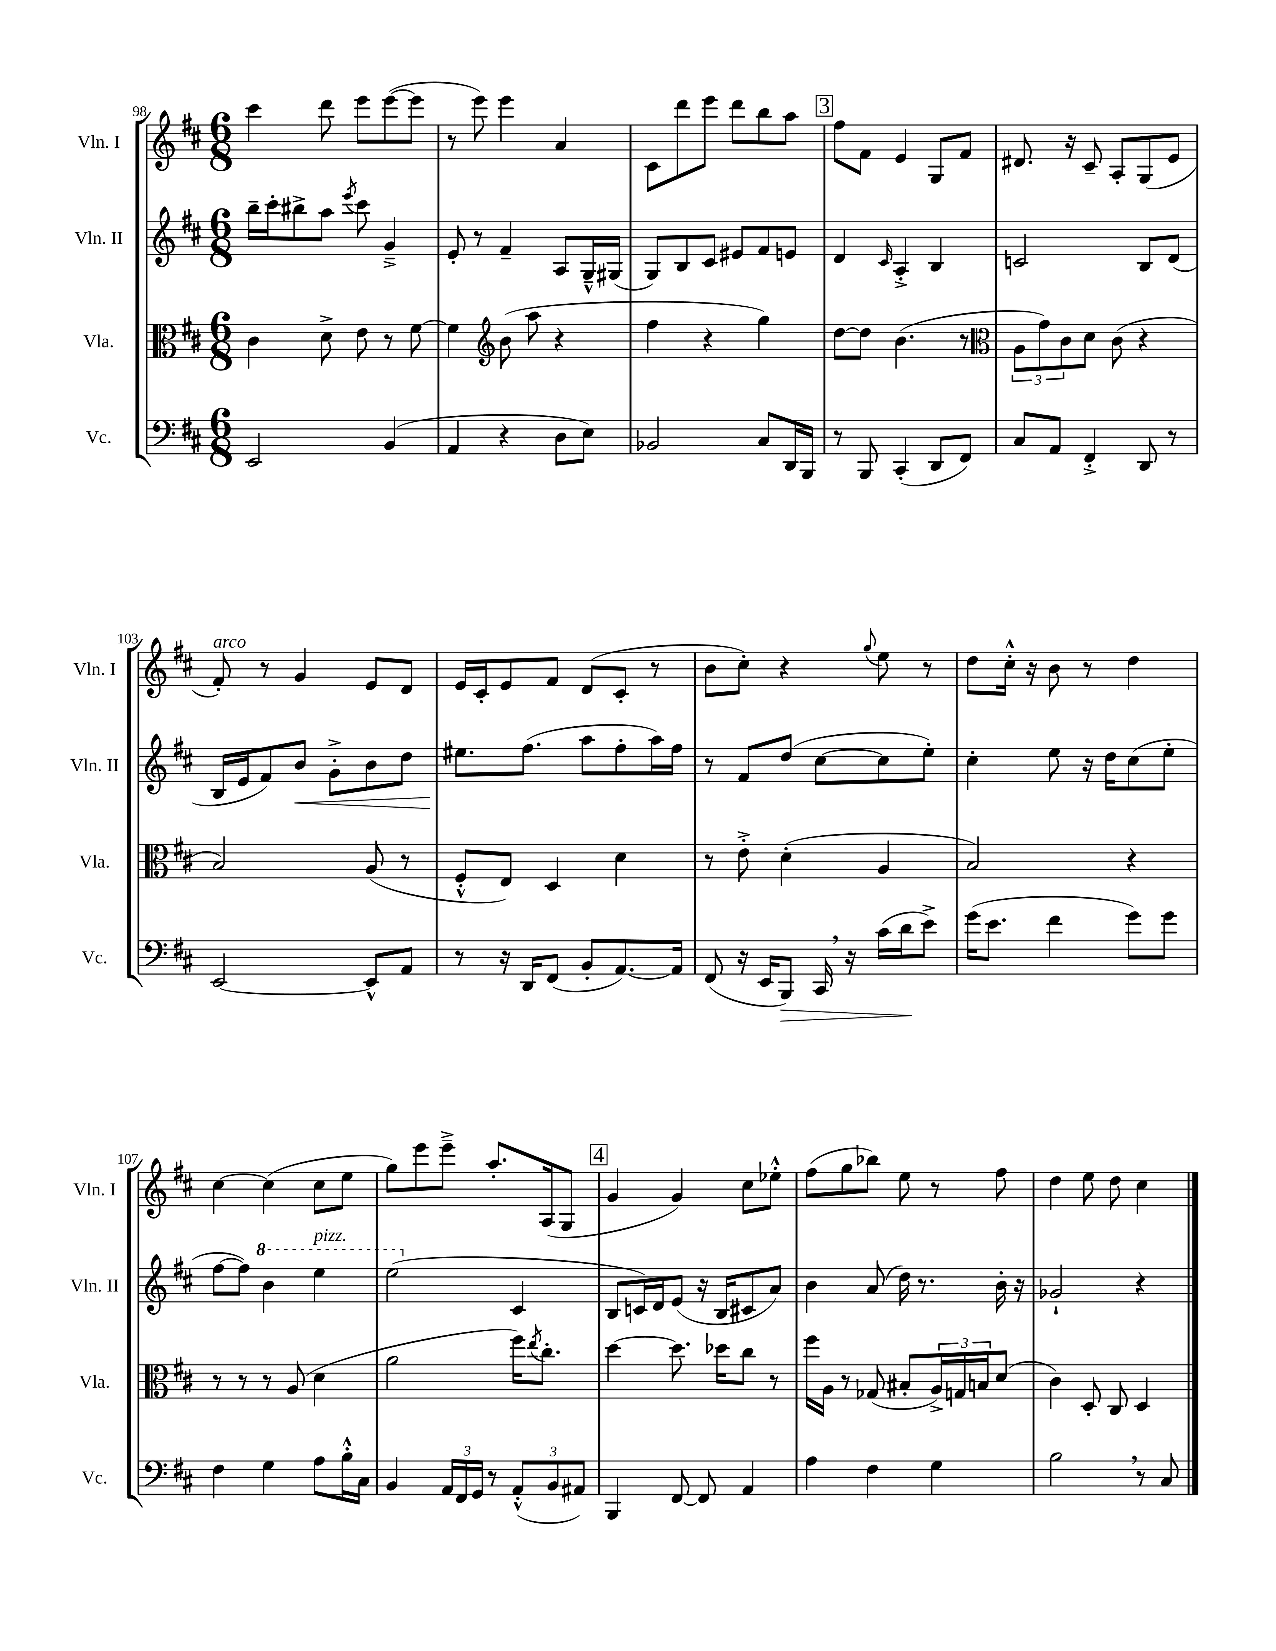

**kern	**kern	**kern	**kern
*staff4	*staff3	*staff2	*staff1
*clefF4	*clefC3	*clefG2	*clefG2
*k[f#c#]	*k[f#c#]	*k[f#c#]	*k[f#c#]
*M6/8	*M6/8	*M6/8	*M6/8
2EE	4c#	16bb~	4ccc#
.	.	16ccc#'	.
.	.	8bb#^	.
.	8d^	8aa	8ddd
.	.	8qeee	.
.	8e	8ccc#	8eee
(4BB	8r	4g~^	([8eee
.	[8f#	.	8eee]
=	=	=	=
4AA	4f#]	8e'	8r
.	.	8r	8eee)
*	*clefG2	*	*
4r	(8b	4f#~	4eee
.	8aa	.	.
8D	4r	8A	4a
8E)	.	16G~^^	.
.	.	(16G#	.
=	=	=	=
2BB-	4ff#	8G)	8c#
.	.	8B	8ddd
.	4r	8c#	8eee
.	.	8e#	8ddd
8C#	4gg)	8f#	8bb
16DD	.	8e	8aa
16BBB	.	.	.
=	=	=	=
8r	[8dd	4d	8ff#
8BBB	8dd]	.	8f#
.	.	16qqc#	.
(4CC#'	(4.b	4A'^	4e
8DD	.	4B	8G
8FF#)	8r	.	8f#
=	=	=	=
*	*clefC3	*	*
8C#	12A	2c	8.d#
.	12g)	.	.
8AA	.	.	.
.	12c#	.	.
.	.	.	16r
4FF#'^	8d	.	8c#~
.	(8c#	.	8A'
8DD	4r	8B	(8G
8r	.	(8d	8e
=	=	=	=
[2EE	2B)	16B	8f#')
.	.	16e	.
.	.	8f#)	8r
.	.	8b	4g
.	.	8g'^	.
8EE^^]	(8A	8b	8e
8AA	8r	8dd	8d
=	=	=	=
8r	8F#'^^	8.ee#	16e
.	.	.	16c#'
16r	8E)	.	8e
16DD	.	(8.ff#	.
(8FF#	4D	.	8f#
8BB'	.	8aa	(8d
[8.AA)	4d	8ff#'	8c#'
.	.	16aa)	8r
16AA]	.	16ff#	.
=	=	=	=
(8FF#	8r	8r	8b
16r	8e'^	8f#	8cc#')
16EE	.	.	.
8BBB)	(4d'	(8dd	4r
16CC#	.	[8cc#	.
16r	.	.	.
.	.	.	8qqgg
(16c#	4A	8cc#]	8ee
16d	.	.	.
8e^)	.	8ee')	8r
=	=	=	=
(16g	2B)	4cc#'	8dd
8.e	.	.	.
.	.	.	16cc#'^^
.	.	.	16r
4f#	.	8ee	8b
.	.	16r	8r
.	.	16dd	.
8g)	4r	(8cc#	4dd
8g	.	8ee'	.
=	=	=	=
4F#	8r	[8ff#	[4cc#
.	8r	8ff#])	.
4G	8r	4bb	(4cc#]
.	(8A	.	.
8A	4d	4eee	8cc#
16B'^^	.	.	8ee
16C#	.	.	.
=	=	=	=
4BB	2a	(2eee	8gg)
.	.	.	8eee
24AA	.	.	8eee~^
24FF#	.	.	.
24GG	.	.	.
8r	.	.	8.aa'
(12AA'^^	16ff#)	4c#	.
.	8qee	.	.
.	8.cc#'	.	(16A
12BB	.	.	.
.	.	.	8G
12AA#)	.	.	.
=	=	=	=
4BBB	[4dd	8B	4g
.	.	16c)	.
.	.	16d	.
[8FF#	8.dd]	(8e	4g)
8FF#]	.	16r	.
.	16dd-	16B	.
4AA	8cc#	8c#	8cc#
.	8r	8a)	8ee-'^^
=	=	=	=
4A	16ff#	4b	(8ff#
.	16A	.	.
.	8r	.	8gg
4F#	(8G-	(8a	8bb-)
.	8B#'	16dd)	8ee
.	.	8.r	.
4G	24A^)	.	8r
.	24G	.	.
.	24B	.	.
.	(8d	16b'	8ff#
.	.	16r	.
=	=	=	=
2B	4c#)	2g-`	4dd
.	8D'	.	8ee
.	8C#	.	8dd
8r	4D	4r	4cc#
8C#	.	.	.
==	==	==	==
*-	*-	*-	*-
